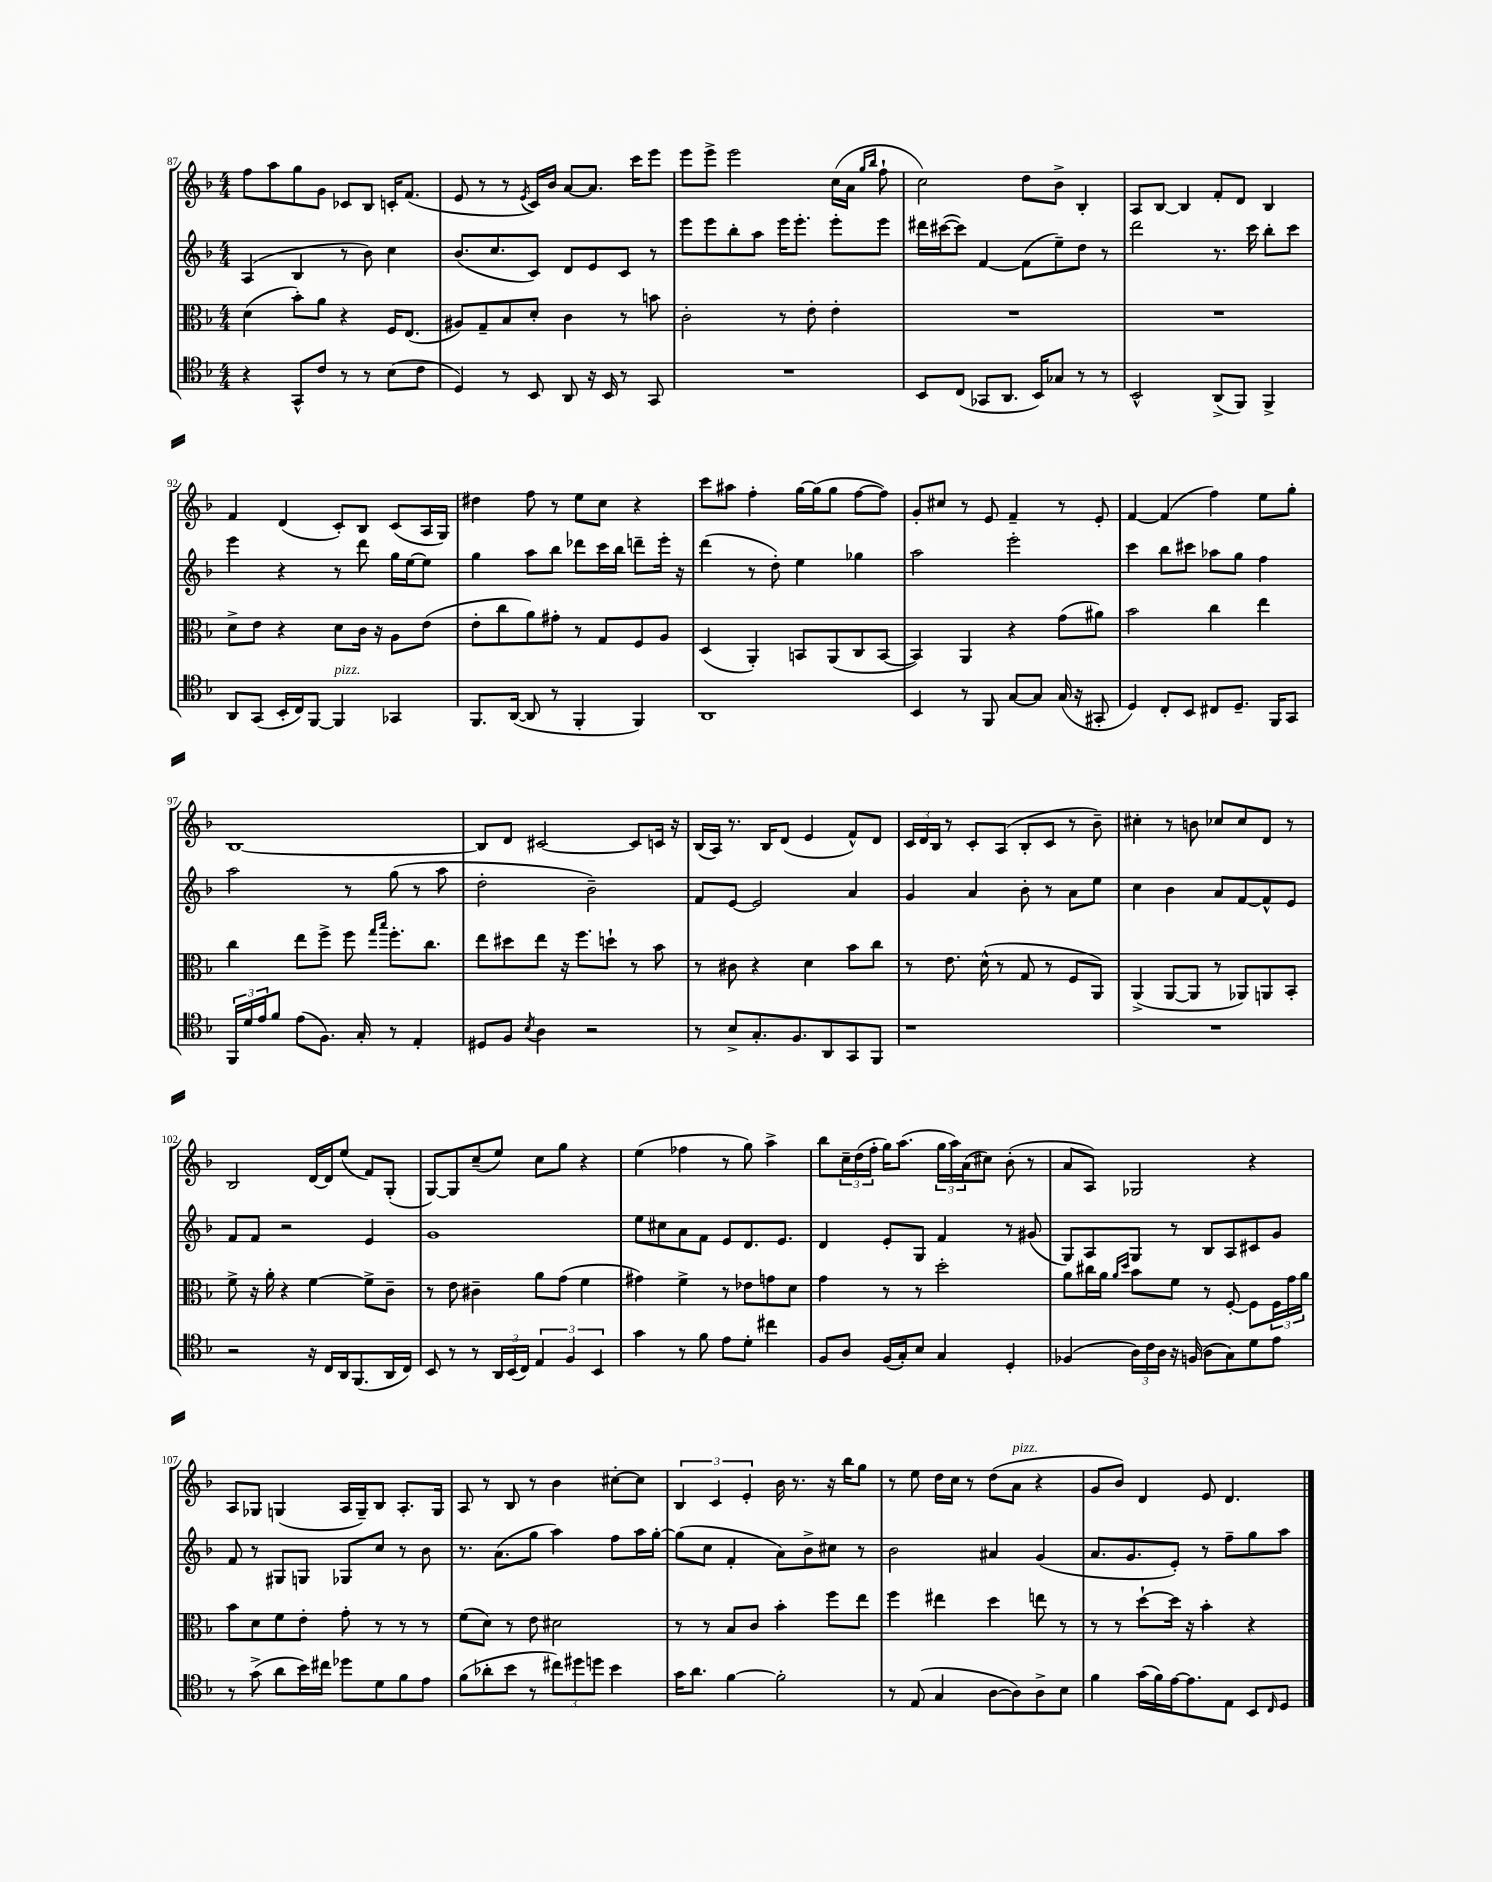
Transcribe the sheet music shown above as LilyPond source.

<<
\new StaffGroup <<
\new Staff = "s0" {
    \clef treble \key f \major \numericTimeSignature \time 4/4
    f''8 a''8 g''8 g'8 ces'8 bes8 c'16-. f'8.( |
    e'8 r8 r8 \acciaccatura { e'8 } c'16) bes'16 a'8~ a'8. c'''16 e'''8 |
    e'''8 e'''8-> e'''2 c''16( a'16 \grace { g''16 bes''16 } f''8-! |
    c''2) d''8 bes'8-> bes4-. |
    a8 bes8~ bes4 f'8-. d'8 bes4 |
    f'4 d'4( c'8-.) bes8 c'8( a16 g16) |
    dis''4 f''8 r8 e''8 c''8 r4 |
    c'''8 ais''8 f''4-. g''16~ g''16( g''8 f''8~ f''8) |
    g'8-. cis''8 r8 e'8 f'4-- r8 e'8-. |
    f'4~ f'4( f''4) e''8 g''8-. |
    bes1~ |
    bes8 d'8 cis'2~ cis'8 c'16 r16 |
    bes16( a16) r8. bes16 d'8( e'4 f'8-^) d'8 |
    \tuplet 3/2 { c'16 d'16 bes16 } r8 c'8-. a8( bes8-. c'8 r8 bes'8--) |
    cis''4-. r8 b'8 ces''8 ces''8 d'8 r8 |
    bes2 d'16~ d'16 e''8( f'8) g8-.( |
    g8~) g8 c''8--( e''8) c''8 g''8 r4 |
    e''4( fes''4 r8 g''8) a''4-> |
    bes''8 \tuplet 3/2 { c''16-- d''16( f''16-. } g''16) a''8.( \tuplet 3/2 { g''16 a''16) a'16( } cis''8) bes'8-.( r8 |
    a'8 a8) ges2 r4 |
    a8 ges8 g4( a16 g16--) bes8 a8.-. g16 |
    a8 r8 bes8 r8 bes'4 cis''8~-. cis''8 |
    \tuplet 3/2 { bes4 c'4 e'4-. } bes'16 r8. r16 bes''16 g''8 |
    r8 e''8 d''16 c''16 r8 d''8( a'8^\markup { \italic "pizz." } r4 |
    g'8 bes'8) d'4 e'8 d'4. \bar "|." |
}
\new Staff = "s1" {
    \clef treble \key f \major \numericTimeSignature \time 4/4
    a4( bes4 r8 bes'8) c''4 |
    bes'8.( c''8. c'8) d'8 e'8 c'8 r8 |
    e'''8 e'''8 bes''8-. a''8 e'''16 e'''8.-. e'''8-. e'''8 |
    dis'''16 cis'''16~( cis'''8) f'4~ f'8( e''8--) d''8 r8 |
    d'''2 r8. c'''16 bes''8-. c'''8 |
    e'''4 r4 r8 d'''8 g''16 e''16~ e''8 |
    g''4 a''8 bes''8 des'''8 c'''16 bes''16 d'''8-- e'''16-. r16 |
    d'''4( r8 d''8-.) e''4 ges''4 |
    a''2 e'''2-. |
    c'''4 bes''8 cis'''8 aes''8 g''8 f''4 |
    a''2 r8 g''8( r8 a''8 |
    d''2-. bes'2--) |
    f'8 e'8~ e'2 a'4 |
    g'4 a'4 bes'8-. r8 a'8 e''8 |
    c''4 bes'4 a'8 f'8~ f'8-^ e'8 |
    f'8 f'8 r2 e'4 |
    g'1 |
    e''8 cis''8 a'8 f'8 e'8 d'8. e'8. |
    d'4 e'8-. g8 f'4 r8 gis'8( |
    g8) a8 g8 r8 bes8 a8 cis'8 g'8 |
    f'8 r8 gis8 g8 ges8 c''8 r8 bes'8 |
    r8. a'8.( g''8 a''4) f''8 a''16 g''16~-. |
    g''8( c''8 f'4-. a'8) bes'8-> cis''8 r8 |
    bes'2 ais'4 g'4( |
    a'8. g'8. e'8-.) r8 f''8-- g''8 a''8 \bar "|." |
}
\new Staff = "s2" {
    \clef alto \key f \major \numericTimeSignature \time 4/4
    d'4( bes'8-.) a'8 r4 f16 e8.( |
    ais8) g8-- bes8 d'8-. c'4 r8 b'8 |
    c'2-. r8 e'8-. e'4-. |
    R1 |
    R1 |
    d'8-> e'8 r4 d'8 c'16 r16 a8 e'8( |
    e'8-. c''8 a'8) gis'8-. r8 g8 f8 a8 |
    d4( a,4-.) b,8 a,8( c8 b,8~ |
    b,4) a,4 r4 g'8( ais'8) |
    bes'2 c''4 e''4 |
    c''4 e''8 f''8-> f''8 \grace { g''16 bes''16 } f''8.-. c''8. |
    e''8 dis''8 e''8 r16 f''8. d''8-! r8 bes'8 |
    r8 cis'8 r4 d'4 bes'8 c''8 |
    r8 e'8. d'16-^( r8 g8 r8 f8 a,8) |
    a,4->( a,8~ a,8 r8 aes,8) a,8 bes,8-. |
    f'8-> r16 a'16-. r4 f'4~ f'8-> c'8-- |
    r8 e'8 cis'4-- a'8 g'8( f'4 |
    gis'4) f'4-> r8 ees'8 g'8 d'8 |
    g'4 r8 r8 d''2-. |
    a'8 cis''16 a'16 \grace { a'16 d''16 } bes'8 f'8 r8 f8~-. f8 \tuplet 3/2 { f16 g'16 a'16 } |
    bes'8 d'8 f'8 e'8-. g'8-. r8 r8 r8 |
    f'8( d'8) r8 e'8 dis'2 |
    r8 r8 bes8 c'8 bes'4-. f''8 e''8 |
    f''4 eis''4 d''4 e''8 r8 |
    r8 r8 d''8~-! d''16 r16 bes'4-. r4 \bar "|." |
}
\new Staff = "s3" {
    \clef tenor \key f \major \numericTimeSignature \time 4/4
    r4 g,8-^ c'8 r8 r8 bes8( c'8 |
    d4) r8 bes,8 a,8 r16 bes,16 r8 g,8 |
    R1 |
    bes,8 c8( ges,8 a,8. bes,16) ges8 r8 r8 |
    bes,2-^ a,8->( f,8) f,4-> |
    a,8 g,8( bes,16-. c16) f,8~ f,4^\markup { \italic "pizz." } ges,4 |
    f,8. a,16~( a,8 r8 f,4-. f,4) |
    a,1 |
    bes,4 r8 f,8 g8~ g8 g16( r16 gis,8-. |
    d4) c8-. bes,8 cis8 d8.-- f,16 g,8 |
    \tuplet 3/2 { f,16 d'16 e'16 } f'8 e'8( f8.) g16-. r8 e4-. |
    dis8 f8 \acciaccatura { bes8 } a4 r2 |
    r8 bes8-> g8.-. f8. a,8 g,8 f,8 |
    r1 |
    R1 |
    r2 r16 c16 a,16 f,8.( a,16 c16) |
    bes,8 r8 r8 \tuplet 3/2 { a,16 bes,16( c16) } \tuplet 3/2 { e4 f4 bes,4 } |
    g'4 r8 f'8 e'8 d'8-. cis''4 |
    f8 a8 f16( g16-.) bes8 g4 d4-. |
    fes4( \tuplet 3/2 { a16) c'16 a16 } r16 f16( a8 g8) d'8 e'8 |
    r8 g'8->( a'8 bes'16) cis''16 des''8 d'8 f'8 e'8 |
    f'8( aes'8-. bes'8 r8 \tuplet 3/2 { cis''8) dis''8 d''8 } bes'4 |
    g'16 a'8. f'4~ f'2-. |
    r8 e8( g4 a8~ a8) a8-> bes8 |
    f'4 g'16( f'16) e'16~ e'8. e8 bes,8 \grace { c16 } d8 \bar "|." |
}
>>
>>
\layout { \context { \Score currentBarNumber = #87 } }
